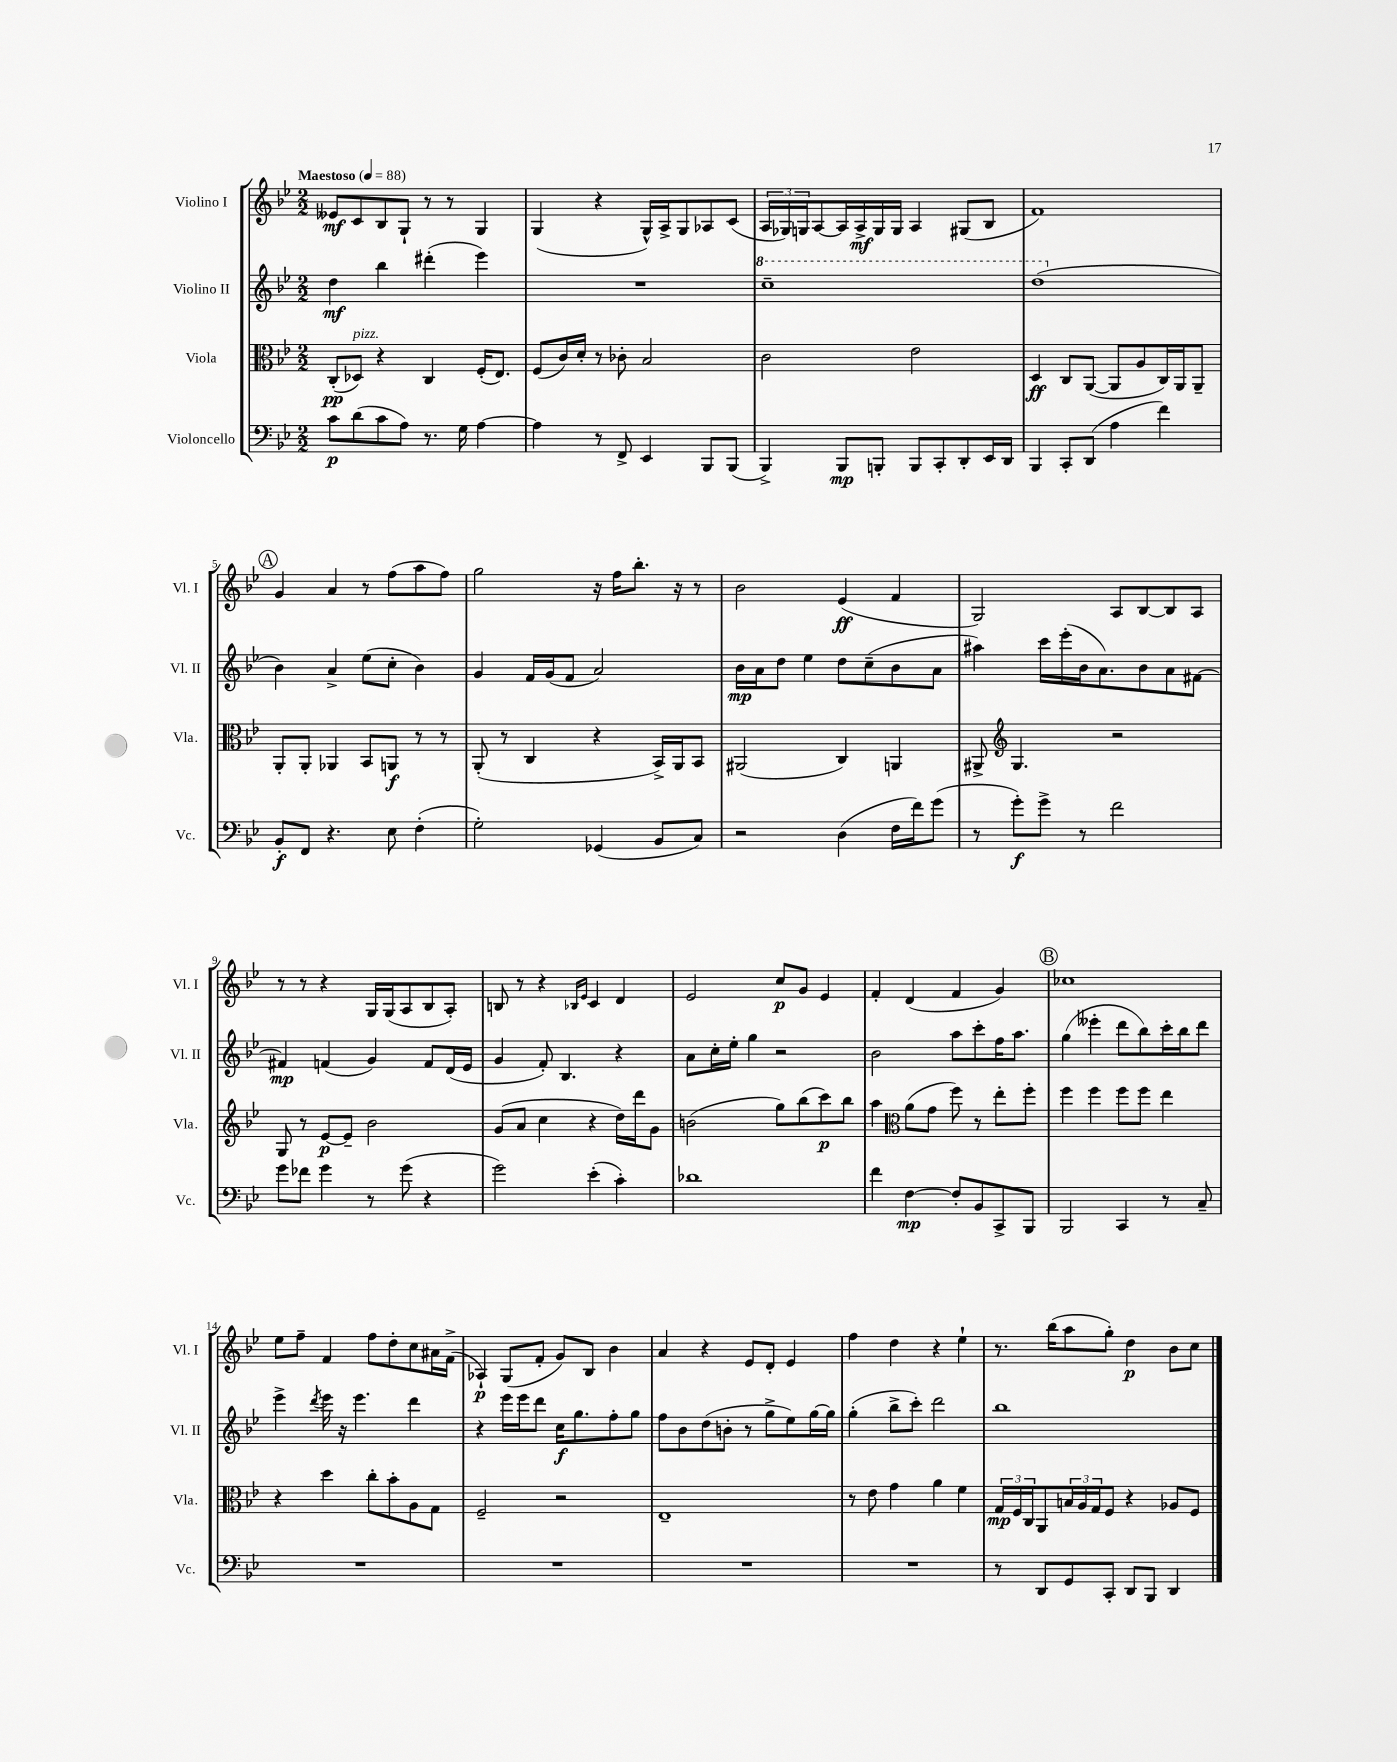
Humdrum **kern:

**kern	**kern	**kern	**kern
*staff4	*staff3	*staff2	*staff1
*clefF4	*clefC3	*clefG2	*clefG2
*k[b-e-]	*k[b-e-]	*k[b-e-]	*k[b-e-]
*M2/2	*M2/2	*M2/2	*M2/2
*MM88	*MM88	*MM88	*MM88
8c	(8C'	4dd	8e--
(8d	8D-)	.	8c
8c	4r	4bb-	8B-
8A)	.	.	8G`
8.r	4C	(4ddd#'	8r
.	.	.	8r
16G	.	.	.
[4A	(16F'	4eee-)	4G
.	8.E-)	.	.
=	=	=	=
4A]	(8F	1r	(4G
.	16c)	.	.
.	16d'	.	.
8r	8r	.	4r
8FF^	8c-'	.	.
4EE-	2B-	.	16G^^)
.	.	.	16A^
.	.	.	8G
8BBB-	.	.	8A-
(8BBB-	.	.	(8c
=	=	=	=
4BBB-^)	2c	1ccc~	24A
.	.	.	24G-)
.	.	.	24G
.	.	.	[8A
8BBB-	.	.	16A]
.	.	.	16A^
8BBB'	.	.	16G
.	.	.	16G
8BBB	2e-	.	4A
8CC'	.	.	.
8DD'	.	.	(8G#
16EE-	.	.	8B-
16DD	.	.	.
=	=	=	=
4BBB-	4D	(1ddd	1f)
8CC'	8C	.	.
(8DD	([8AA	.	.
4A	8AA]	.	.
.	8A	.	.
4f)	16C)	.	.
.	16AA	.	.
.	8AA~	.	.
=	=	=	=
8BB-'	8AA'	4b-)	4g
8FF	8AA'	.	.
4.r	4AA-	4a^	4a
.	8BB-	(8ee-	8r
8E-	8AA	8cc'	(8ff
(4F'	8r	4b-)	8aa
.	8r	.	8ff)
=	=	=	=
2G')	(8AA'	4g	2gg
.	8r	.	.
.	4C	16f	.
.	.	(16g	.
.	.	8f	.
(4GG-	4r	2a)	16r
.	.	.	16ff
.	.	.	8.bb-'
8BB-	16BB-^)	.	.
.	16AA	.	16r
8C)	8BB-	.	8r
=	=	=	=
2r	(2AA#	16b-	2b-
.	.	16a	.
.	.	8dd	.
.	.	4ee-	.
(4D	4C)	8dd	(4e-
.	.	(8cc~	.
16F	4AA	8b-	4f
16f)	.	.	.
(8g	.	8a	.
=	=	=	=
8r	8AA#^	4aa#)	2G)
*	*clefG2	*	*
8g')	4.G	.	.
8g^	.	16ccc	.
.	.	(16eee-'	.
8r	.	16b-	.
.	.	8.a)	.
2f	2r	.	8A
.	.	8b-	[8B-
.	.	8a	8B-]
.	.	[8f#	8A
=	=	=	=
8g	8G	4f#]	8r
8f-	8r	.	8r
4g	[8e-	(4f	4r
.	8e-~]	.	.
8r	2b-	4g)	16G
.	.	.	(16G
(8g	.	.	8A
4r	.	8f	8B-
.	.	(16d	8A')
.	.	16e-	.
=	=	=	=
2g)	(8g	4g	8B
.	8a	.	8r
.	4cc	8f')	4r
.	.	4.B-	.
.	.	.	16qqB-
.	.	.	16qqe-
(4e-'	4r	.	4c
4c')	16dd)	4r	4d
.	16ddd	.	.
.	8g	.	.
=	=	=	=
1d-	(2b	8a	2e-
.	.	16cc'	.
.	.	16ee-'	.
.	.	4gg	.
.	8gg)	2r	8cc
.	(8bb-	.	8g
.	8ccc)	.	4e-
.	8bb-	.	.
=	=	=	=
4f	4aa	2b-	4f'
*	*clefC3	*	*
[4F	(8a	.	(4d
.	8g	.	.
8F']	8ff)	8aa	4f
8BB-	8r	8ccc'	.
8CC^	8ee-'	16ff	4g)
.	.	8.aa	.
8BBB-	8ff'	.	.
=	=	=	=
2BBB-	4ff	(4gg	1cc-
.	4ff	4eee--'	.
4CC	8ff	8ddd	.
.	8ff	8bb-)	.
8r	4ee-	16ccc'	.
.	.	16bb-	.
8C~	.	8ddd	.
=	=	=	=
1r	4r	4eee-^	8ee-
.	.	.	8ff~
.	.	8qddd	.
.	4dd	16eee-	4f
.	.	16r	.
.	.	4.eee-	.
.	8cc'	.	8ff
.	8b-'	.	8dd'
.	8A	4ddd	8cc
.	8G	.	16a#
.	.	.	(16f^
=	=	=	=
1r	2F~	4r	4A-`)
.	.	16eee-	(8G
.	.	16eee-	.
.	.	8ddd	8f'
.	2r	16cc	8g)
.	.	8.gg	.
.	.	.	8B-
.	.	8ff'	4b-
.	.	8gg	.
=	=	=	=
1r	1E-~	8ff	4a
.	.	8b-	.
.	.	(8dd	4r
.	.	8b'	.
.	.	8r	8e-
.	.	8gg^	8d'
.	.	8ee-)	4e-
.	.	[16gg	.
.	.	16gg]	.
=	=	=	=
1r	8r	(4gg'	4ff
.	8e-	.	.
.	4g	8bb-^	4dd
.	.	8ccc')	.
.	4a	2ddd	4r
.	4f	.	4ee-`
=	=	=	=
8r	24G	1bb-	8.r
.	24F	.	.
.	24C	.	.
8DD	8AA	.	.
.	.	.	(16bb-
8GG	24B	.	8aa
.	24A	.	.
.	24G	.	.
8CC'	8F	.	8gg')
8DD	4r	.	4dd
8BBB-	.	.	.
4DD	8A-	.	8b-
.	8F	.	8cc
==	==	==	==
*-	*-	*-	*-
